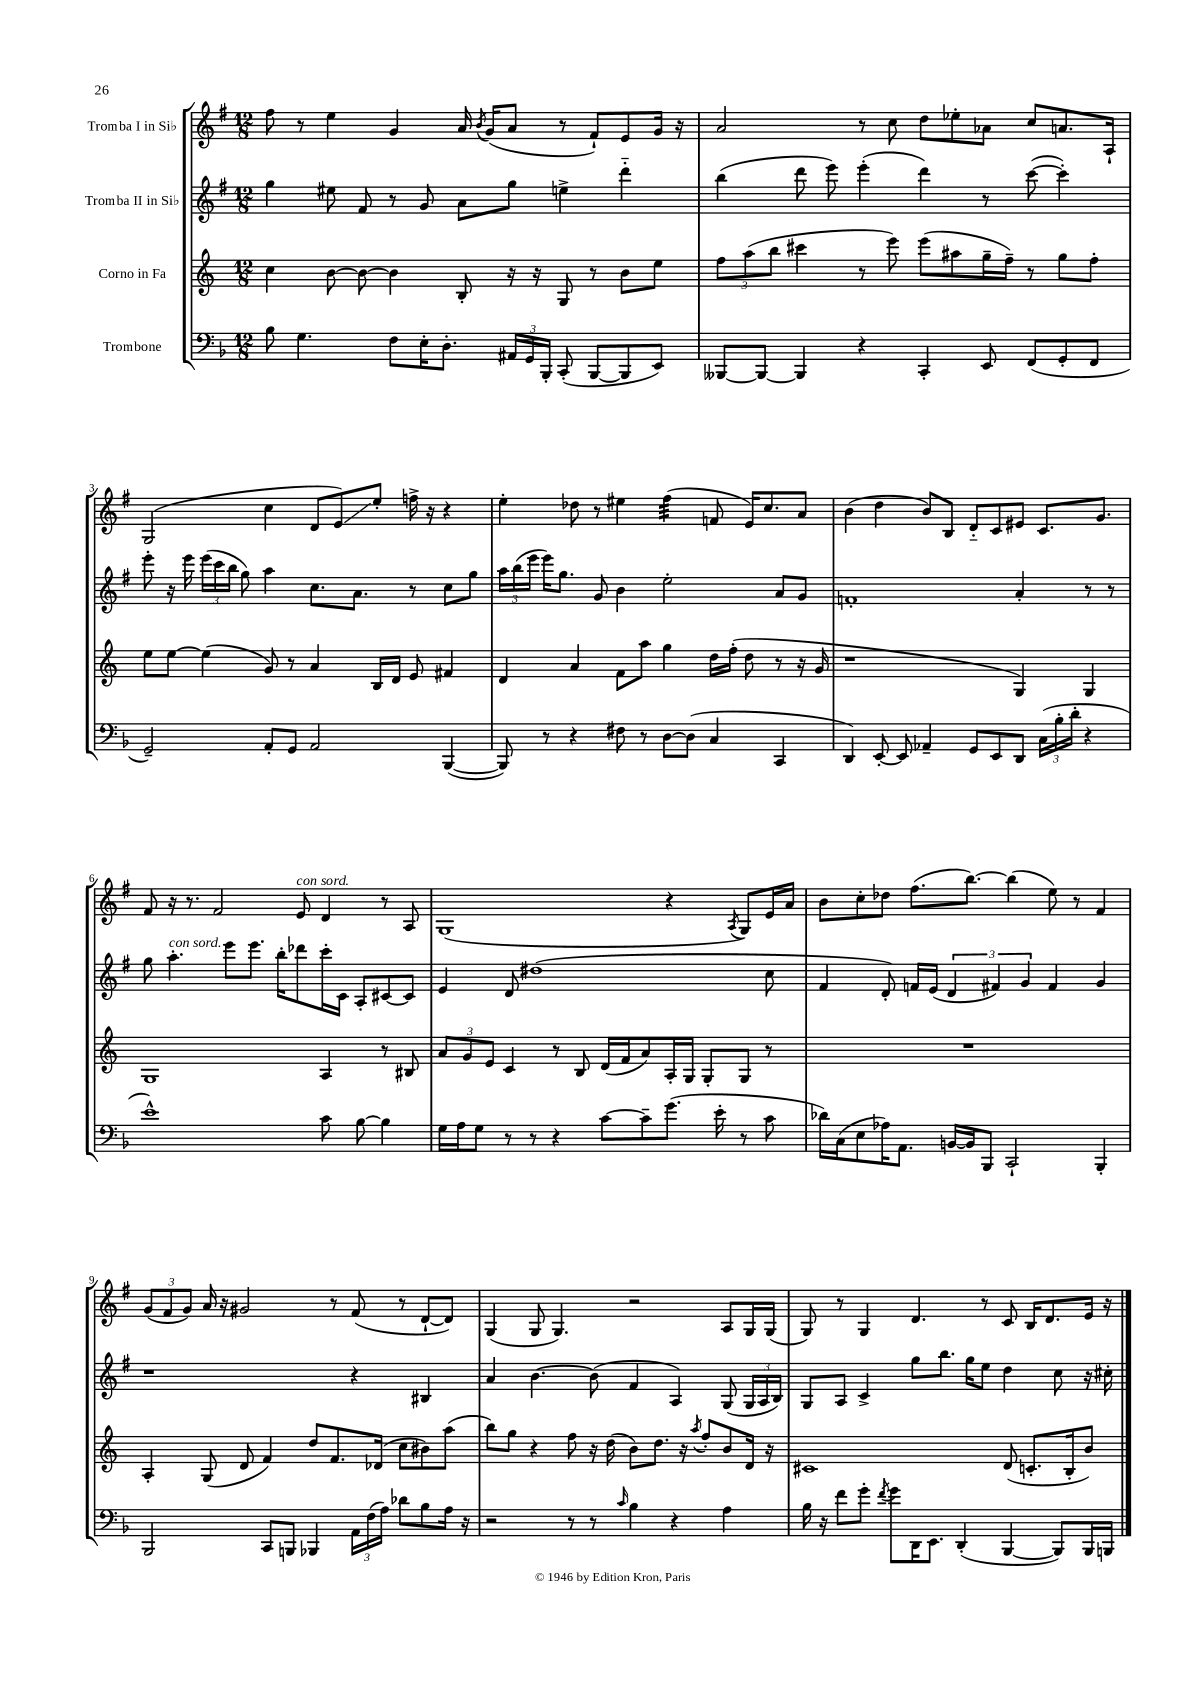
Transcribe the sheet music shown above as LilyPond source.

<<
\new StaffGroup <<
\new Staff = "s0" \with { instrumentName = "Tromba I in Sib" } {
    \clef treble \key g \major \numericTimeSignature \time 12/8
    \autoBeamOff fis''8 r8 e''4 g'4 a'16 \acciaccatura { b'8 } g'16[( a'8] r8 fis'8[-!) e'8 g'16] r16 |
    a'2 r8 c''8 d''8[ ees''8-. aes'8] c''8[ a'8. a16]-! |
    g2( c''4 d'8[ e'8\glissando) e''8]-. f''16-> r16 r4 |
    e''4-. des''8 r8 eis''4 fis''4:32( f'8 e'16[) c''8. a'8] |
    b'4( d''4 b'8[) b8] d'8[-_ c'8 eis'8] c'8.[ g'8.] |
    fis'8 r16 r8. fis'2 e'8^\markup { \italic "con sord." } d'4 r8 a8 |
    g1( r4 \acciaccatura { a8 } g8[) e'16 a'16] |
    b'8[ c''8-. des''8] fis''8.[( b''8.]~) b''4( e''8) r8 fis'4 |
    \tuplet 3/2 { g'8[( fis'8 g'8]) } a'16 r16 gis'2 r8 fis'8( r8 d'8[~-! d'8]) |
    g4( g8 g4.) r2 a8[ g16 g16]( |
    g8) r8 g4 d'4. r8 c'8 b16[ d'8. e'16] r16 \bar "|." |
}
\new Staff = "s1" \with { instrumentName = "Tromba II in Sib" } {
    \clef treble \key g \major \numericTimeSignature \time 12/8
    \autoBeamOff g''4 eis''8 fis'8 r8 g'8 a'8[ g''8] e''4-> d'''4-_ |
    b''4( d'''8 e'''8) e'''4-.( d'''4) r8 c'''8~( c'''4-.) |
    e'''8-. r16 e'''16 \tuplet 3/2 { e'''16[( c'''16 b''16] } g''8) a''4 c''8.[ a'8.] r8 c''8[ g''8] |
    \tuplet 3/2 { a''16[ b''16( e'''16] } e'''16[) g''8.] g'8 b'4 e''2-. a'8[ g'8] |
    f'1-. a'4-. r8 r8 |
    g''8 a''4.-.^\markup { \italic "con sord." } e'''8[ e'''8.] b''16[-. des'''8 c'''16-. c'16] a8[-. cis'8~ cis'8] |
    e'4 d'8 dis''1( c''8 |
    fis'4 d'8-.) f'16[ e'16]( \tuplet 3/2 { d'4 fis'4) g'4 } fis'4 g'4 |
    r1 r4 bis4 |
    a'4 b'4.~ b'8( fis'4 a4) g8( \tuplet 3/2 { g16[ a16 b16]) } |
    g8[ a8] c'4-> g''8[ b''8.] g''16[ e''8] d''4 c''8 r16 cis''16-. \bar "|." |
}
\new Staff = "s2" \with { instrumentName = "Corno in Fa" } {
    \clef treble \key c \major \numericTimeSignature \time 12/8
    \autoBeamOff c''4 b'8~ b'8~ b'4 b8-. r16 r16 g8 r8 b'8[ e''8] |
    \tuplet 3/2 { f''8[ a''8( b''8] } cis'''4 r8 e'''8) e'''8[( ais''8 g''16-- f''16]--) r8 g''8[ f''8]-. |
    e''8[ e''8]~ e''4( g'8) r8 a'4 b16[ d'16] e'8 fis'4 |
    d'4 a'4 f'8[ a''8] g''4 d''16[ f''16]-.( d''8 r8 r16 g'16 |
    r1 g4) g4 |
    g1 a4 r8 bis8 |
    \tuplet 3/2 { a'8[ g'8 e'8] } c'4 r8 b8 d'16[( f'16 a'8) a16-. g16] g8[-. g8] r8 |
    R1. |
    a4-. g8( d'8 f'4) d''8[ f'8. des'16]( c''8[ bis'8) a''8]( |
    b''8[) g''8] r4 f''8 r16 d''16( b'8[) d''8.] r16 \acciaccatura { a''8 } f''8[-. b'8 d'16] r16 |
    cis'1 d'8( c'8.[-. b16-. b'8]) \bar "|." |
}
\new Staff = "s3" \with { instrumentName = "Trombone" } {
    \clef bass \key f \major \numericTimeSignature \time 12/8
    \autoBeamOff bes8 g4. f8[ e16-. d8.]-. \tuplet 3/2 { ais,16[ g,16 bes,,16]-. } c,8-.( bes,,8[~ bes,,8 e,8]) |
    beses,,8[~ beses,,8]~ beses,,4 r4 c,4-. e,8 f,8[( g,8-. f,8] |
    g,2--) a,8[-. g,8] a,2 bes,,4~( |
    bes,,8) r8 r4 fis8 r8 d8[~ d8]( c4 c,4 |
    d,4) e,8~-. e,8 aes,4-- g,8[ e,8 d,8] \tuplet 3/2 { c16[( bes16-. d'16]-. } r4 |
    e'1-^) c'8 bes8~ bes4 |
    g16[ a16 g8] r8 r8 r4 c'8[~ c'8-- g'8.]( e'16-. r8 c'8 |
    des'16[) c16( e8 aes16) a,8.] b,16[~ b,16 bes,,8] c,2-! bes,,4-. |
    bes,,2 c,8[ b,,8] bes,,4 \tuplet 3/2 { a,16[ f16( a16]) } des'8[ bes8 a16] r16 |
    r2 r8 r8 \grace { c'16 } bes4 r4 a4 |
    bes16 r16 f'8[ g'8]-. \acciaccatura { f'8 } g'8[ d,16 e,8.] d,4-.( bes,,4~ bes,,8[) bes,,16 b,,16] \bar "|." |
}
>>
>>
